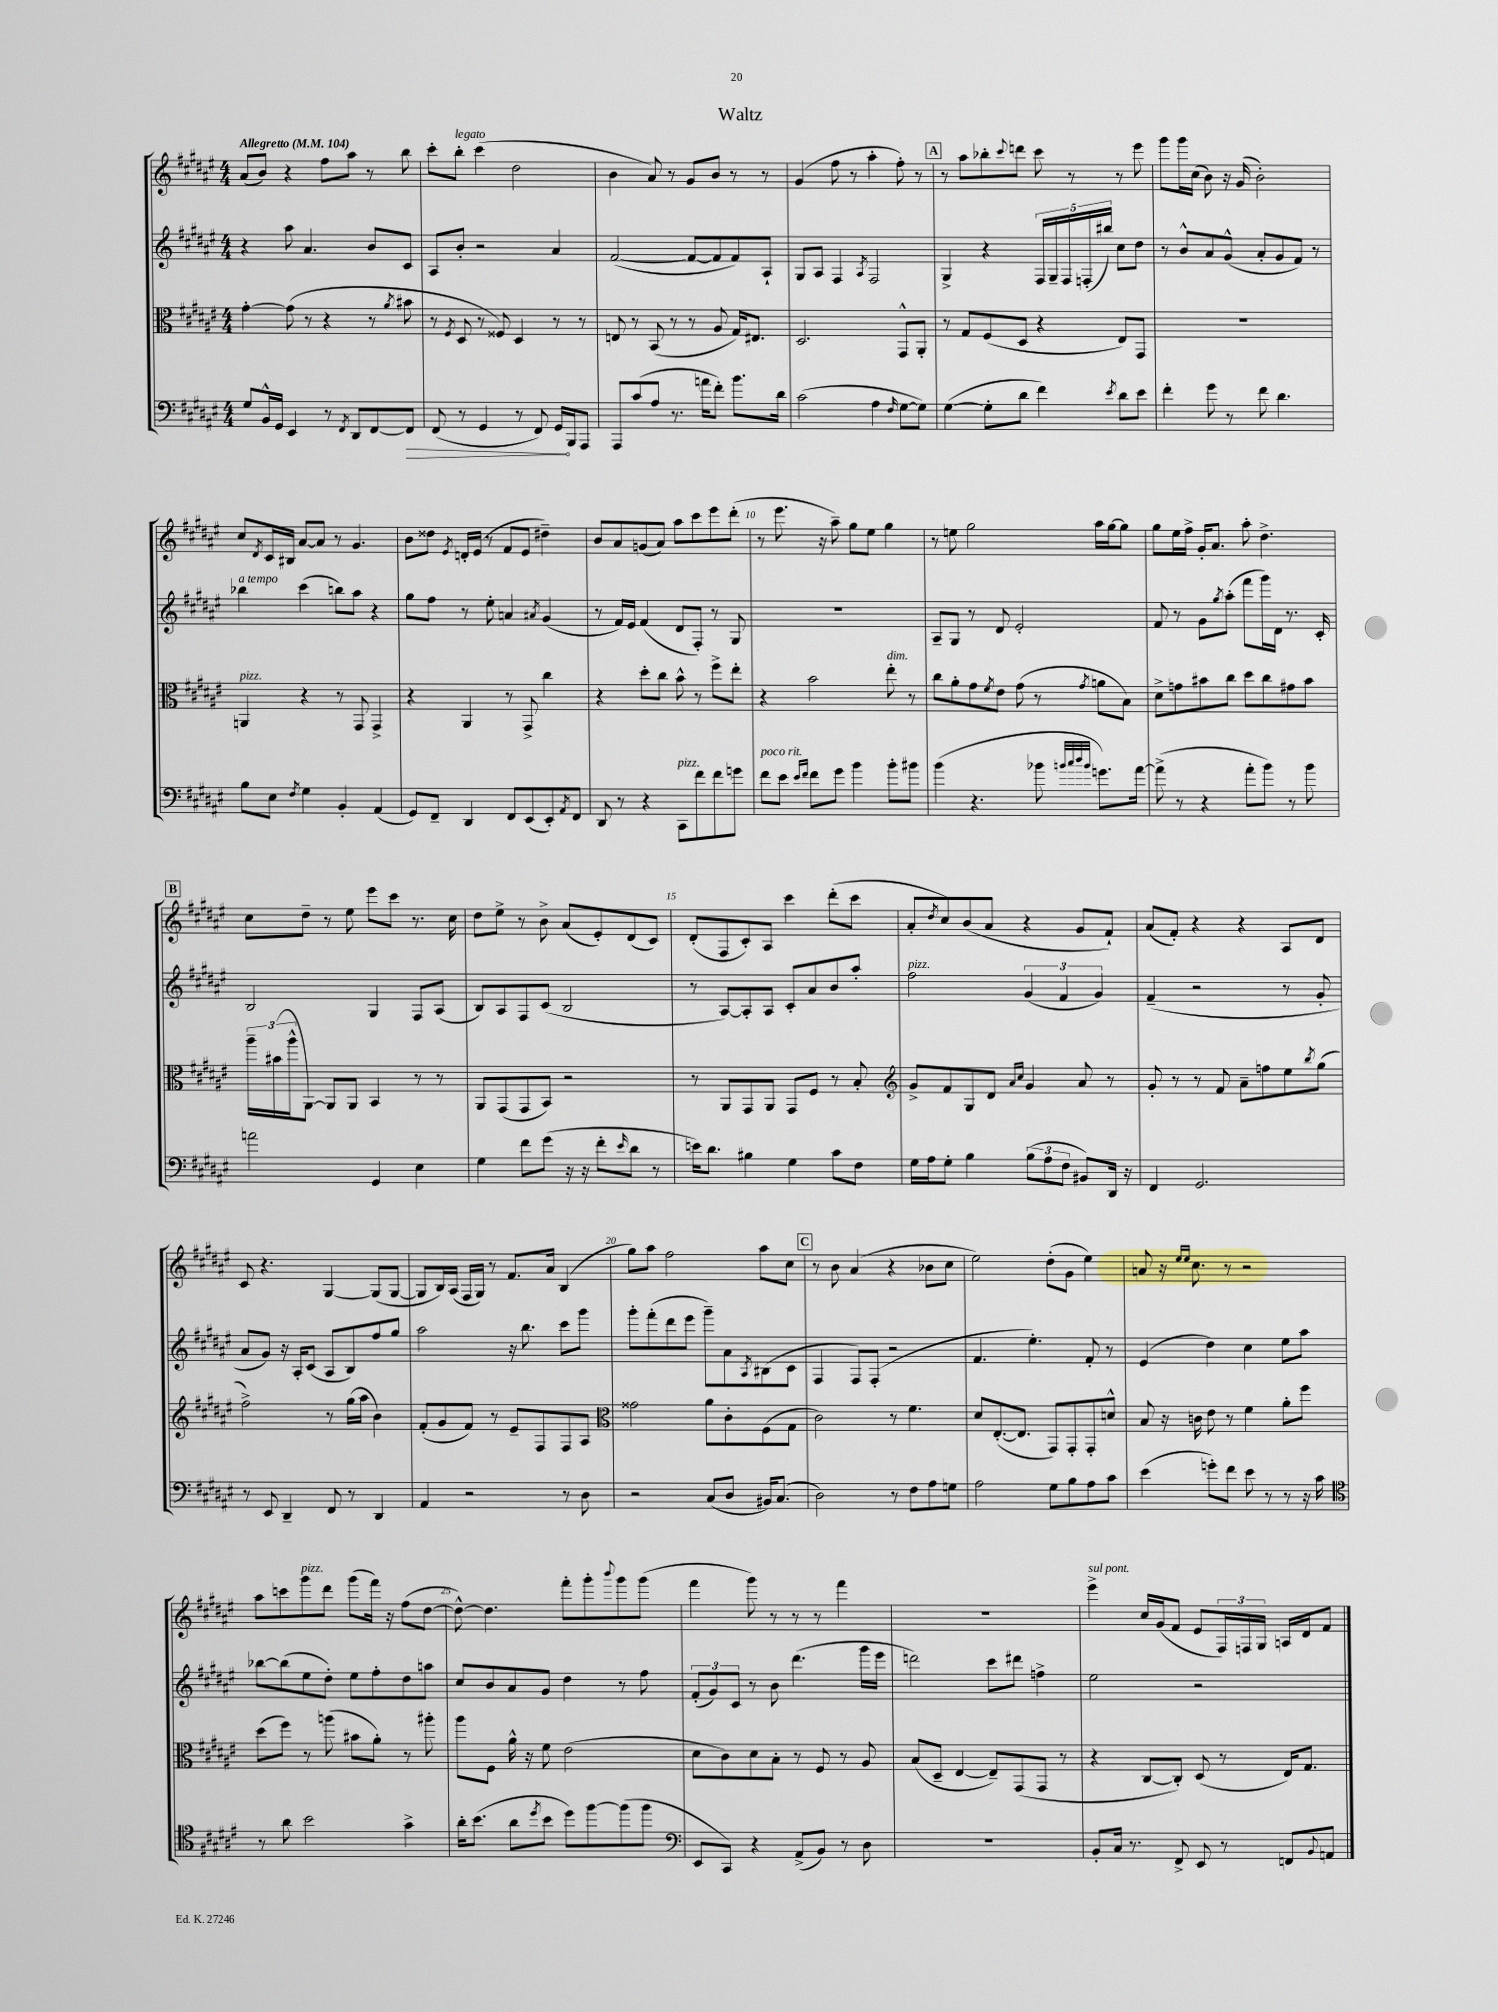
\header { title = "Waltz" }
<<
\new StaffGroup <<
\new Staff = "s0" {
    \clef treble \key fis \major \numericTimeSignature \time 4/4 \tempo "Allegretto" 4 = 104
    ais'8( b'8) r4 fis''8 ais''8 r8 b''8 |
    cis'''8-. b''8-.^\markup { \italic "legato" } cis'''4( dis''2 |
    b'4 ais'8) r8 gis'8 b'8 r8 r8 |
    gis'4( fis''8 r8 ais''4-. fis''8-.) r8 |
    \mark \markup { \box "A" } r8 ais''8 bes''8-. \appoggiatura { cis'''8 } d'''8 cis'''8 r8 r8 eis'''8 |
    gis'''8 gis'''16 cis''16( b'8) r16 gis'16( b'2-.) |
    cis''8 \acciaccatura { dis'8 } cis'16 bis16 ais'8~ ais'8 r8 gis'4. |
    b'8 disis''8 \acciaccatura { eis'8 } d'16-. eis'16( r8 fis'8 eis'8 dis''4--) |
    b'8 ais'8 g'8( ais'8) ais''8 cis'''8 eis'''8 dis'''8-.( |
    r8 eis'''8. r16 ais''8--) gis''8 eis''8 gis''4 |
    r8 e''8 gis''2 ais''16 gis''16~ gis''8 |
    gis''8 eis''16 fis''16-> gis'16-. ais'8. ais''8-. dis''4.-> |
    \mark \markup { \box "B" } cis''8 dis''8-- r8 eis''8 eis'''8 cis'''8 r8. cis''16 |
    dis''8 eis''8-> r8 b'8-> ais'8( eis'8-.) dis'8( cis'8) |
    dis'8-.( fis8 cis'8-.) ais8 cis'''4 dis'''8-.( cis'''8 |
    ais'8-. \acciaccatura { dis''8 } cis''8) b'8( ais'8 r4 gis'8 fis'8-!) |
    ais'8( fis'8-.) r4 r4 ais8 dis'8 |
    cis'8 r4. gis4~ gis8( gis8~ |
    gis8 b16) ais16( fis16 gis16) r8 fis'8. ais'16 b4( |
    gis''8) ais''8 fis''2 ais''8 cis''8 |
    \mark \markup { \box "C" } r8 b'8 ais'4( r4 bes'8 cis''8 |
    eis''2) dis''8-.( gis'8 eis''4) |
    a'8 r16 \grace { eis''16 eis''16 } cis''8. r8 r2 |
    ais''8 c'''8 gis'''8^\markup { \italic "pizz." } dis'''8 gis'''8( fis'''16) r16 fis''8( dis''8~ |
    dis''8~-^) dis''4. fis'''8-. gis'''8-. \appoggiatura { b'''8 } gis'''8 gis'''8( |
    fis'''4 gis'''8) r8 r8 r8 fis'''4 |
    R1 |
    eis'''4->^\markup { \italic "sul pont." } cis''16 gis'16( fis'8 eis'8 \tuplet 3/2 { fis16) f16 gis16 } a16 dis'16 fis'8 \bar "|." |
}
\new Staff = "s1" {
    \clef treble \key fis \major \numericTimeSignature \time 4/4
    r4 ais''8 ais'4. b'8 cis'8 |
    ais8 b'8-. r2 ais'4 |
    fis'2~( fis'8~ fis'8 fis'8) ais8-! |
    gis8 ais8 fis4 \acciaccatura { ais8 } fis2 |
    \mark \markup { \box "A" } gis4-> r4 \tuplet 5/4 { fis16 gis16-- fis16 f16-.( bis''16) } cis''8 dis''8 |
    r8 b'8-^ ais'8 gis'8-^( ais'8-. gis'8 fis'8) r8 |
    bes''4^\markup { \italic "a tempo" } cis'''4( b''8) ais''8 r4 |
    gis''8 fis''8 r8 eis''8-. a'4 \acciaccatura { ais'8 } gis'4( |
    r8 fis'16) eis'16 fis'4( dis'8 fis8-.) r8 gis8 |
    R1 |
    ais8-- gis8 r8 dis'8 eis'2-. |
    fis'8 r8 gis'8 \acciaccatura { gis''8 } ais''8-.( fis'''8 gis'''16) dis'16 r8. cis'16-. |
    \mark \markup { \box "B" } b2 gis4 fis8 ais8( |
    b8) ais8 fis8 cis'8( b2 |
    r8 ais8~) ais8-. ais8 cis'8-. ais'8 b'8 ais''8-. |
    fis''2^\markup { \italic "pizz." } \tuplet 3/2 { gis'4( fis'4 gis'4) } |
    fis'4--( r2 r8 gis'8-. |
    ais'8 gis'8) r16 ais16-. cis'8( ais8 b8) fis''8 gis''8 |
    ais''2 r16 b''8. cis'''8 gis'''8 |
    gis'''8-. fis'''8-.( dis'''8 eis'''8 gis'''8--) ais'8 \acciaccatura { ais8 } bis8( cis'8 |
    \mark \markup { \box "C" } fis4 fis8) fis8-.( r2 |
    fis'4. eis''4.-.) fis'8-. r8 |
    eis'4( dis''4) cis''4 eis''8 ais''8 |
    bes''8~ bes''8( eis''8 dis''8-.) eis''8 fis''8-. dis''8 a''8 |
    cis''8 b'8 ais'8 gis'8 dis''4 r8 fis''8 |
    \tuplet 3/2 { fis'8-.( gis'8) cis'8 } r8 b'8 dis'''4.( gis'''16 eis'''16 |
    d'''2) cis'''8 dis'''8 f''4-> |
    eis''2 r2 \bar "|." |
}
\new Staff = "s2" {
    \clef alto \key fis \major \numericTimeSignature \time 4/4
    gis'4~-. gis'8( r8 r4 r8 \acciaccatura { ais'8 } bis'8 |
    r8 \acciaccatura { fis8 } dis8 r8 fisis8) dis4 r8 r8 |
    e8 r8 b,8( r8 r8 ais8 gis16) eis8. |
    dis2. gis,8-^ ais,8-. |
    \mark \markup { \box "A" } r8 gis8 fis8( dis8 r4 eis8) gis,8 |
    R1 |
    a,4^\markup { \italic "pizz." } r4 r8 gis,8 gis,4-> |
    r4 ais,4 r8 gis,8-> cis''4 |
    r4 dis''8-. cis''8 b'8-^ r8 fis''8-> eis''8-. |
    r4 b'2 eis''8-.^\markup { \italic "dim." } r8 |
    cis''8 ais'8-. gis'8 \acciaccatura { fis'8 } eis'8 gis'8( r8 \acciaccatura { gis'8 } a'8 b8) |
    dis'8-> g'8 bis'8 cis''8 dis''8 cis''8 gis'8 bis'8 |
    \mark \markup { \box "B" } \tuplet 3/2 { ais''16-- bis'16( ais''16-^ } ais,8~) ais,8 ais,8 b,4 r8 r8 |
    ais,8 gis,8( gis,8 b,8) r2 |
    r8 ais,8 gis,8 ais,8 gis,8 fis8 r8 b8-. |
    \clef treble gis'8-> fis'8 gis8 dis'8 \grace { ais'16 cis''16 } gis'4 ais'8 r8 |
    gis'8-. r8 r8 fis'8 ais'8-- f''8 eis''8 \acciaccatura { b''8 } gis''8( |
    fis''2->) r8 gis''16( ais''16 b'4) |
    fis'8-.( gis'8 fis'8) r8 eis'8-- fis8 fis8 ais8 |
    \clef alto gisis'2 ais'8 cis'8-. fis8( gis8 |
    \mark \markup { \box "C" } cis'2) r8 fis'4. |
    dis'8 eis8.~-.( eis8. gis,8) gis,8-. gis,8-. d'8-^ |
    b8 r16 c'16 eis'8 r8 fis'4 ais'8-. fis''8 |
    dis''8( fis''8) r8 a''8( bis'8 ais'8-.) r8 ais''8-. |
    ais''8 fis8 ais'16-^ r16 fis'8 eis'2( |
    dis'8 cis'8) dis'8 b8-. r8 fis8 r8 ais8 |
    b8( dis8-- eis4~ eis8--) gis,8( gis,8 r8 |
    r4 cis8~ cis8-.) dis8( r8 eis16) gis8. \bar "|." |
}
\new Staff = "s3" {
    \clef bass \key fis \major \numericTimeSignature \time 4/4
    gis8 b,16-^ gis,16 eis,4 r8 \acciaccatura { fis,8 } dis,8 fis,8~ \once \override Hairpin.circled-tip = ##t fis,8\> |
    fis,8( r8 gis,4 r8 fis,8) gis,16\! b,,16 ais,,8 |
    ais,,8 cis'8( ais8 r8. a'16 fis'8-.) b'8. dis'16 |
    cis'2( ais4 \grace { fis16 } gis8~ gis8) |
    \mark \markup { \box "A" } gis4~( gis8-. dis'8 fis'4) \acciaccatura { eis'8 } dis'8 eis'8 |
    fis'4-. gis'8 r8 fis'8 dis'4. |
    b8 eis8 \acciaccatura { fis8 } gis4 b,4-. ais,4( |
    gis,8) fis,8-- dis,4 fis,8 eis,8( eis,8-.) \acciaccatura { ais,8 } fis,8 |
    dis,8 r8 r4 cis,8^\markup { \italic "pizz." } fis'8 fis'8 g'8 |
    fis'8^\markup { \italic "poco rit." } eis'8 \grace { eis'16 fis'16 } fis'8 gis'8 b'4 b'8-. bis'8 |
    b'4( r4. bes'8 \grace { b'32 cis''32 dis''32 b'32 } g'8.) ais'16~ |
    ais'8->( r8 r4 ais'8-. b'8) r8 b'8 |
    \mark \markup { \box "B" } a'2 gis,4 eis4 |
    gis4 fis'8 gis'8( r16 r16 fis'8-. \grace { eis'16 } dis'8 r8 |
    e'16) dis'8. bis4 gis4 cis'8 fis8 |
    gis16 ais16 gis8-. b4 \tuplet 3/2 { b8( ais8 fis8 } bis,8) dis,16 r16 |
    fis,4 gis,2. |
    r8 eis,8 dis,4-- fis,8 r8 dis,4 |
    ais,4 r2 r8 dis8 |
    r2 cis8( dis8 bis,16) cis8.( |
    \mark \markup { \box "C" } dis2) r8 fis8 ais8 g8 |
    ais2 gis8 b8 ais8 cis'8 |
    eis'4( g'8-.) fis'8 eis'8 r8 r8 r16 cis'16 |
    \clef tenor r8 ais'8 b'2 gis'4-> |
    ais'16-. b'8.( ais'8 \acciaccatura { dis''8 } b'8 dis''8) fis''8~ fis''8( fis''8 |
    \clef bass eis,8 cis,8) r4 ais,8->( b,8) r8 dis8 |
    R1 |
    b,8-. cis16 r8. fis,8-> eis,8 r8 f,8 \appoggiatura { b,8 } a,8 \bar "|." |
}
>>
>>
\layout { \context { \Score \override BarNumber.break-visibility = ##(#f #t #t) barNumberVisibility = #(every-nth-bar-number-visible 5) } }
